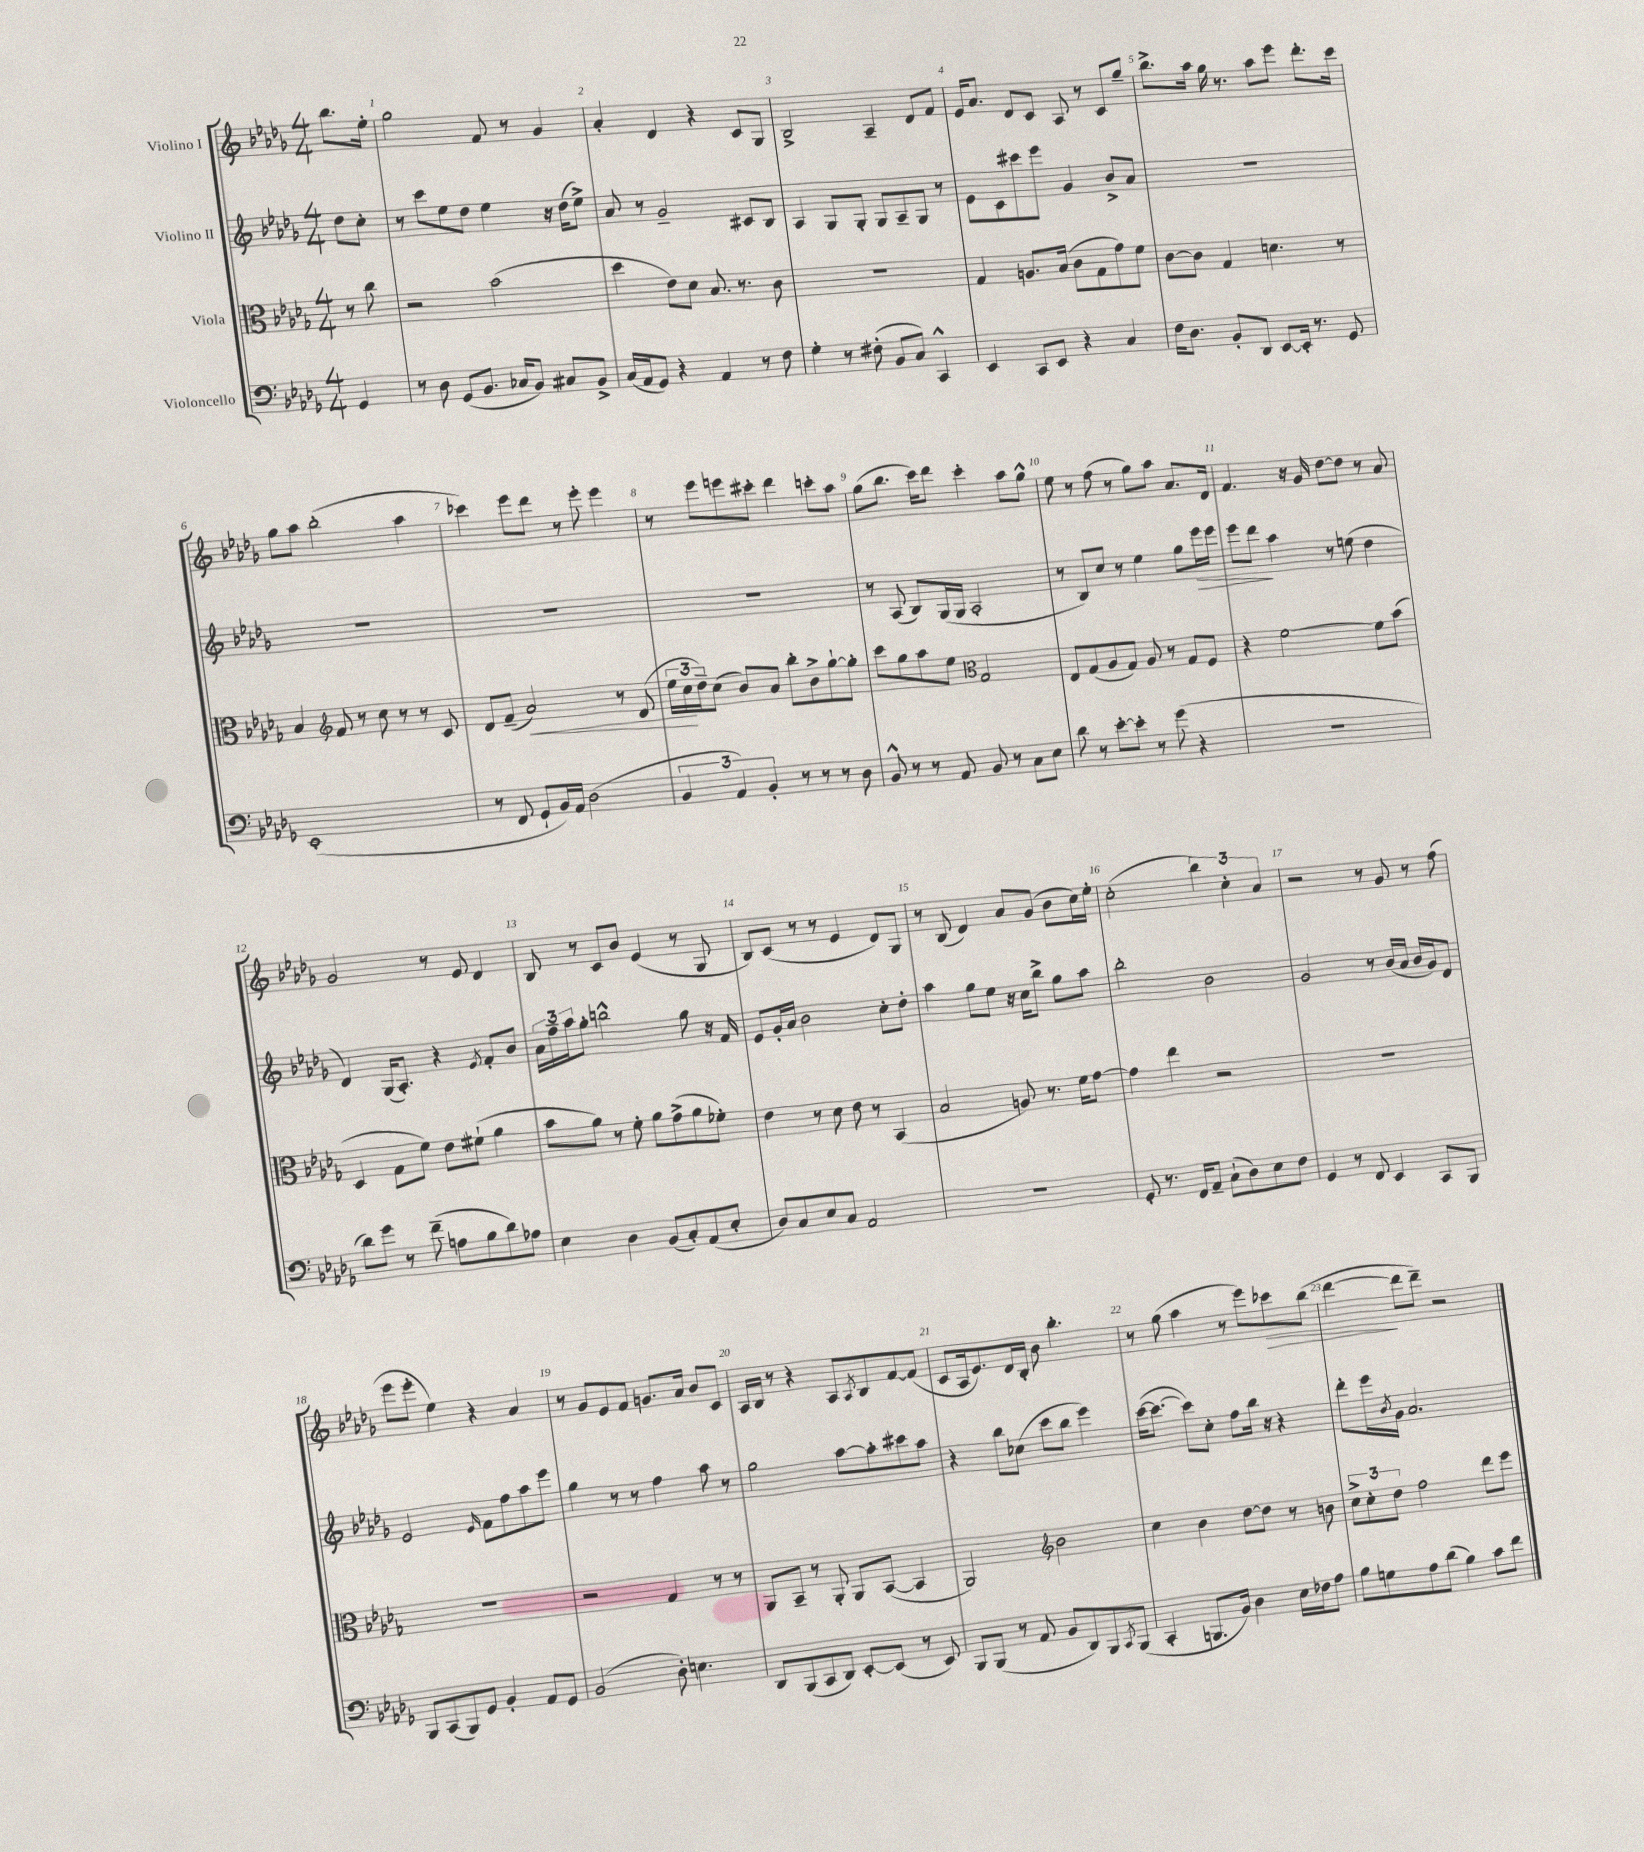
<<
\new StaffGroup <<
\new Staff = "s0" \with { instrumentName = "Violino I" } {
    \clef treble \key des \major \numericTimeSignature \time 4/4 \partial 4
    bes''8. ees''16-. |
    ges''2 f'8 r8 ges'4 |
    aes'4-. des'4 r4 c'8 ges8 |
    bes2-> aes4-- des'8 f'8 |
    ees'16 aes'8. des'8 c'8 aes8 r8 c'8 ges''8-- |
    bes''8.-> aes''16 ges''16 r8. aes''8 ees'''8 des'''8.-. c'''16 |
    ges''8 aes''8 bes''2-.( aes''4 |
    ces'''4) ees'''8 des'''8 r8 ees'''8-. ees'''4 |
    r8 ees'''8 e'''8 cis'''8-. des'''4 c'''8-. aes''8 |
    ges''8( bes''8. c'''16) des'''8 c'''4-. aes''8 ges''8-^ |
    ees''8 r8 f''8( r8 ges''8) aes''8 aes'8. des'16 |
    f'4. r16 ges'16 des''8~ des''8 r8 aes'8 |
    ges'2 r8 ees'8 des'4 |
    bes8 r8 c'8 bes'8 ees'4( r8 ges8 |
    bes8) c'8( r8 r8 ees'4 des'8) ges8 |
    r8 bes8( des'4) aes'8 ges'8( bes'8 c''16) ees''16-. |
    c''2-.( \tuplet 3/2 { bes''4) c''4-. aes'4 } |
    r2 r8 ges'8 r8 f''8( |
    ees'''8 ees'''8-. ees''4) r4 aes'4 |
    r8 ges'8 ees'8 f'8 g'8. aes'16 bes'8 c'8 |
    aes16 bes16 r8 r4 aes8 \acciaccatura { aes8 } bes8 f'8~ f'8( |
    c'8 aes16 ees'8.) des'16 bes16-. bes'8 bes''4.-. |
    r8 ges''8( aes''4 r8 ees'''8) ces'''8\> bes''8( |
    des'''4~\! des'''8 des'''8--) r2 \bar "|." |
}
\new Staff = "s1" \with { instrumentName = "Violino II" } {
    \clef treble \key des \major \numericTimeSignature \time 4/4 \partial 4
    des''8 c''8-. |
    r8 c'''8 ees''8 des''8 ees''4 r16 des''16( ees''8->) |
    aes'8 r8 ges'2-- cis'8 bes8 |
    aes4 ges8 ges8-. ges8 aes8-- ges8 r8 |
    ees'8 c'8 cis'''8 ees'''8 ges'4 bes'8-> aes'8 |
    R1 |
    R1 |
    R1 |
    R1 |
    r8 aes8( bes8) ges16( ges16 aes2-. |
    r8 bes8) c''8 r8 ees''4 ges''8 ees'''16\> ees'''16 |
    ees'''8 des'''8\! aes''4 r8 e''8( des''4 |
    des'4) ges16( aes8.-.) r4 \acciaccatura { ees'8 } f'8-. bes'8 |
    \tuplet 3/2 { aes'16 f''16-- aes''16 } ges''8-. b''2-^ ges''8 r16 f'16 |
    ees'8 ges'16-. aes'16 bes'2 c''8-. des''8-. |
    aes''4 ges''8 ees''8 r16 c''16 bes''8-> ges''8 aes''8 |
    bes''2-. bes'2 |
    ges'2 r8 bes'16( aes'16 bes'16 ges'16) des'8 |
    ees'2 \grace { ees'16 } f'8 f''8 aes''8 ees'''8 |
    ges''4 r8 r8 f''4 aes''8 r8 |
    ges''2 aes''8~ aes''8-. cis'''8 aes''8 |
    r4 bes''8 ces''8( c'''8 bes''8 ees'''4) |
    c'''16~( c'''8.~ c'''8) c''8-. f''8 bes''16 r16 r4 |
    des'''8-. ees'''16 \acciaccatura { bes'8 } ges'16 aes'2. \bar "|." |
}
\new Staff = "s2" \with { instrumentName = "Viola" } {
    \clef alto \key des \major \numericTimeSignature \time 4/4 \partial 4
    r8 c''8 |
    r2 bes'2( |
    des''4 ees'8) des'8 bes8. r8. c'8 |
    R1 |
    ges4 a8. bes16( c'8 ges8 ges'8) f'8 |
    c'8~ c'8 ges4 d'4. r8 |
    bes4 \clef treble f'8 r8 c''8 r8 r8 c'8 |
    des'8 f'8--( aes'2\<) r8 des'8( |
    \tuplet 3/2 { ees''16 c''16\! des''16--) } c''8( bes'8) aes'8 bes''8-. bes'8-> ges''8~-! ges''8-. |
    c'''8 ges''8 aes''8 ees''8 \clef alto ges2 |
    ees8 ges8( aes8 ges8) aes8 r8 ges8 f8 |
    r4 f'2~ f'8 bes'8( |
    des4 ges8 f'8) ees'8 fis'8-!( aes'4 |
    bes'8 aes'8) r8 f'8-. aes'8 ges'8->( aes'8 fes'8-.) |
    ees'4 r8 des'8 ees'8 r8 bes,4( |
    bes2 a8) r8. f'16 ges'8~ |
    ges'4 ees''4 r2 |
    R1 |
    R1 |
    r2 ges4 r8 r8 |
    aes,8 bes,8-- r8 aes,8-. aes,8 bes,8~( bes,4 |
    aes,2) \clef treble bes'2 |
    c''4 bes'4 des''8~ des''8 r8 b'8 |
    \tuplet 3/2 { c''8-> c''8-. des''8 } f''2 des'''8 ees'''8 \bar "|." |
}
\new Staff = "s3" \with { instrumentName = "Violoncello" } {
    \clef bass \key des \major \numericTimeSignature \time 4/4 \partial 4
    ges,4 |
    r8 des8 ges,8( bes,8. ces16 bes,8) cis8 bes,8-> |
    c16( aes,16 ges,8) r4 aes,4 r8 f8 |
    ges4-. r8 fis8-.( bes,8 c8) c,4-^ |
    ees,4 c,8 ees,8 r4 c4 |
    f16 des8. bes,8-. des,8 ees,8~ ees,16-. r8. ges,8 |
    ees,1-.( |
    r8 f,8 ges,8-! bes,16) aes,16 des2( |
    \tuplet 3/2 { bes,4 aes,4) bes,4-. } r8 r8 r8 des8 |
    bes,8-^ r8 r8 aes,8 bes,8 r8 c8 ees8 |
    des'8 r8 ees'8~-. ees'8-. r8 ges'8( r4 |
    r1 |
    des'8) ges'8 r8 f'8--( a8 bes8 des'8) aes8 |
    ees4 des4 bes,8( c8-.) aes,8( ees8-. |
    des8) c8 ees8 c8 aes,2 |
    r1 |
    ges,8-. r8. f,16 aes,8-- c8-!( des8) ees8 f8 |
    ges,4 r8 f,8 ees,4 c,8 bes,,8 |
    bes,,8 c,8( bes,,8) ges,8 bes,4-. aes,8 ges,8 |
    bes,2( des8-.) e4. |
    des,8 bes,,8( c,8 des,8) ees,8~-. ees,8( r8 ees,8) |
    bes,,8 bes,,8( r8 aes,8 bes,8 des,8) bes,,8 \acciaccatura { c,8 } bes,,8( |
    c,4-. b,,8. bes,16) des4 ees16 fes16 aes8 |
    bes8 g8 aes8 des'8( bes4) c'8 f'8 \bar "|." |
}
>>
>>
\layout { \context { \Score \override BarNumber.break-visibility = ##(#f #t #t) barNumberVisibility = #all-bar-numbers-visible } }
